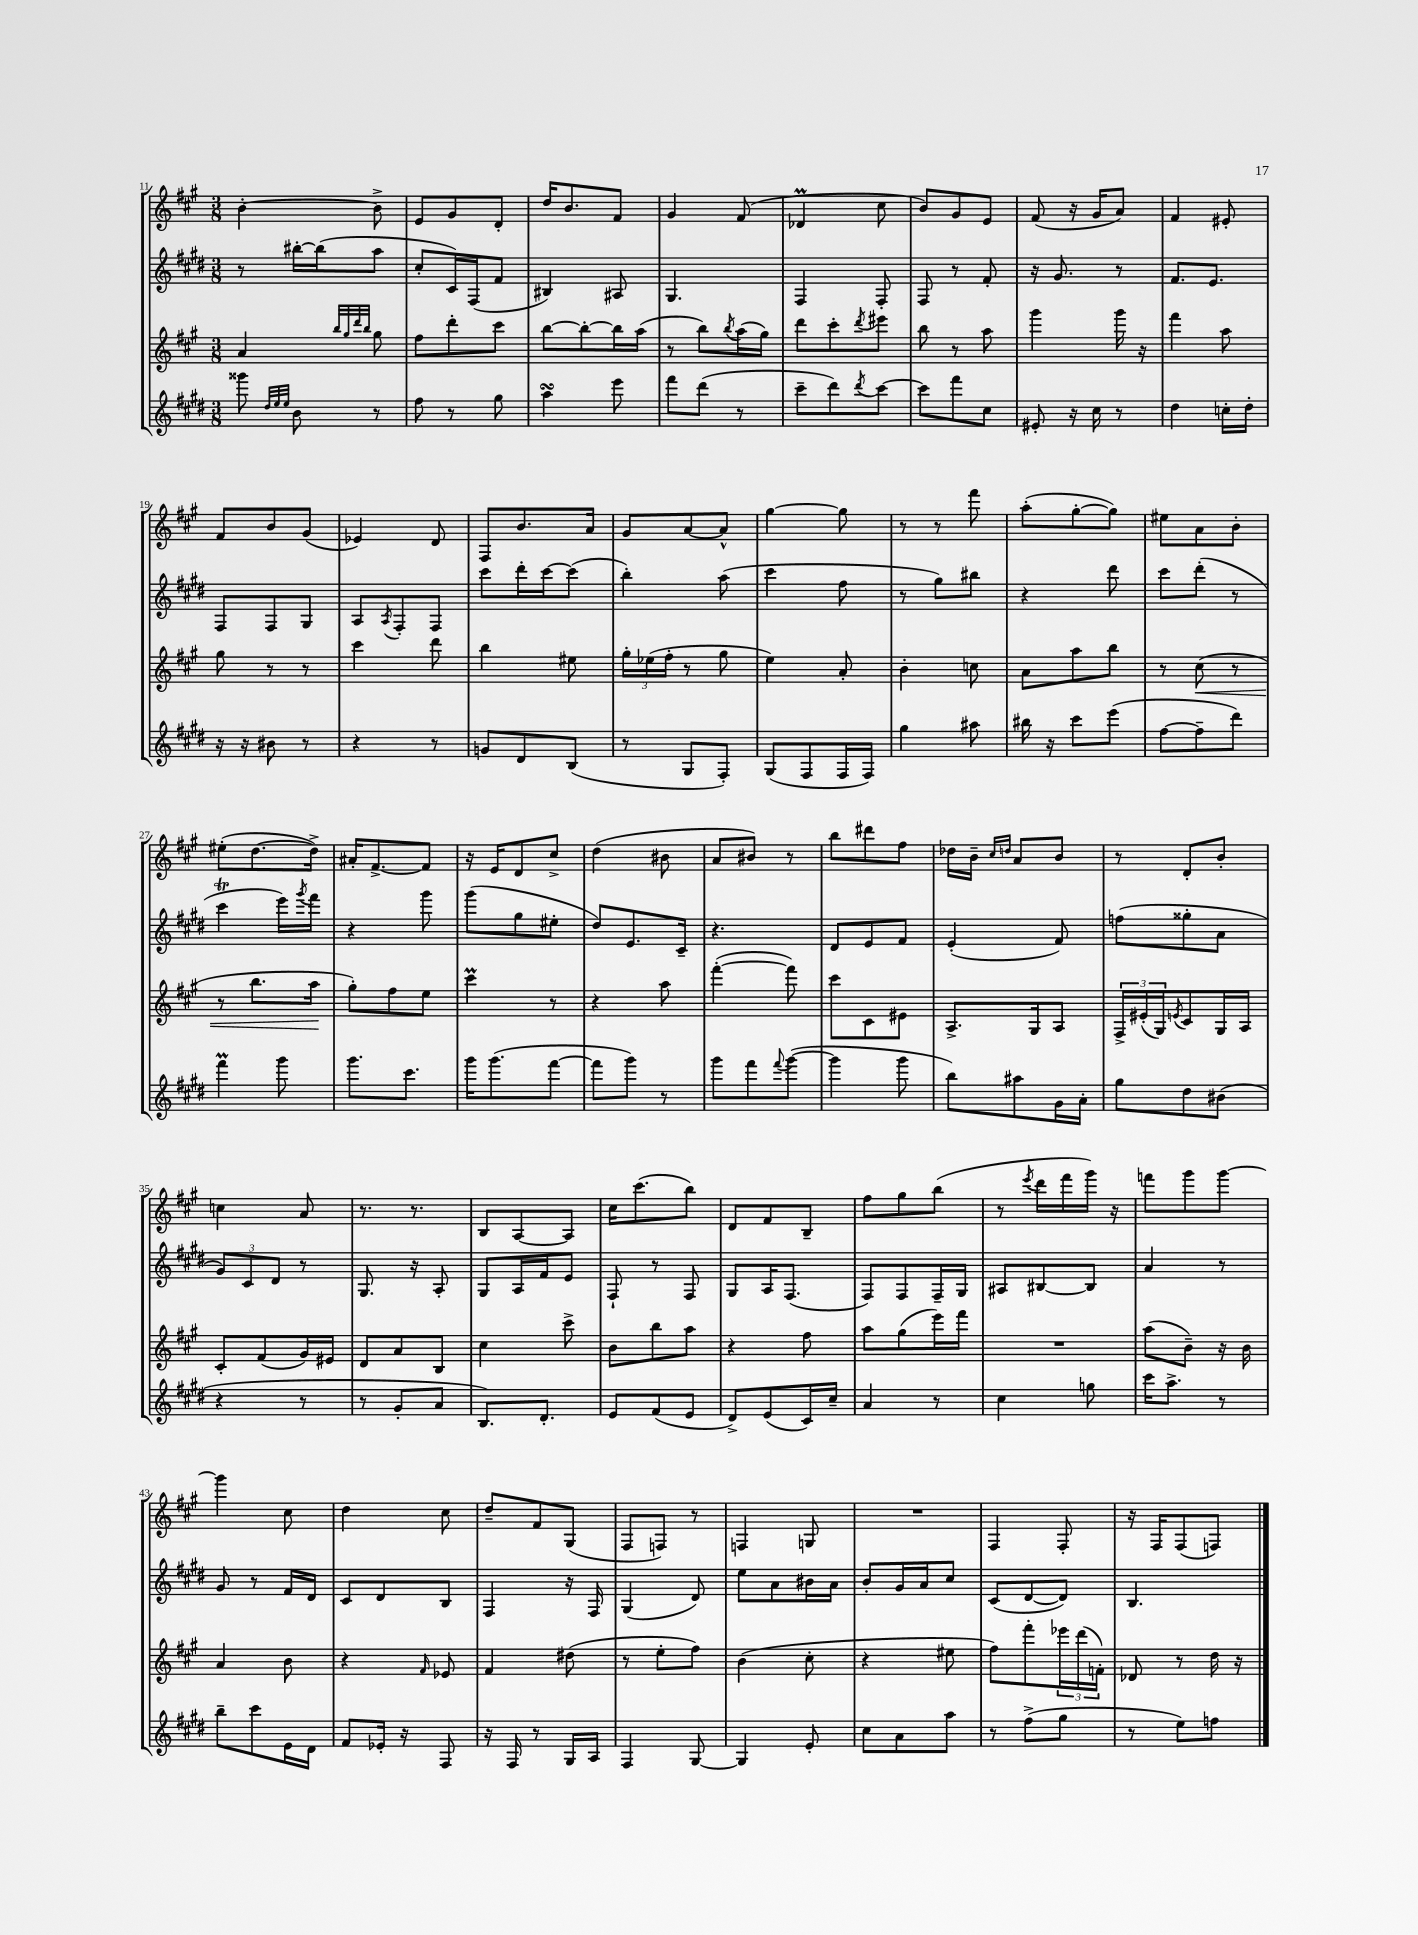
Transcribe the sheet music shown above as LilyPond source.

<<
\new StaffGroup <<
\new Staff = "s0" {
    \clef treble \key a \major \numericTimeSignature \time 3/8
    b'4~-. b'8-> |
    e'8 gis'8 d'8-. |
    d''16 b'8. fis'8 |
    gis'4 fis'8( |
    des'4\prall cis''8 |
    b'8) gis'8 e'8 |
    fis'8( r16 gis'16 a'8) |
    fis'4 eis'8-. |
    fis'8 b'8 gis'8( |
    ees'4) d'8 |
    fis8 b'8. a'16 |
    gis'8 a'8~ a'8-^ |
    gis''4~ gis''8 |
    r8 r8 fis'''8 |
    a''8-.( gis''8~-. gis''8) |
    eis''8 a'8 b'8-. |
    eis''8-.( d''8.~ d''16->) |
    ais'16-. fis'8.~-> fis'8 |
    r16 e'16 d'8 cis''8-> |
    d''4( bis'8 |
    a'8 bis'8) r8 |
    b''8 dis'''8 fis''8 |
    des''16 b'16-- \grace { cis''16 d''16 } a'8 b'8 |
    r8 d'8-. b'8-. |
    c''4 a'8 |
    r8. r8. |
    b8 a8~ a8 |
    cis''16 cis'''8.( b''8) |
    d'8 fis'8 b8-- |
    fis''8 gis''8 b''8( |
    r8 \acciaccatura { e'''8 } d'''16 fis'''16 gis'''16) r16 |
    f'''8 gis'''8 gis'''8~ |
    gis'''4 cis''8 |
    d''4 cis''8 |
    d''8-- fis'8 gis8( |
    fis8 f8) r8 |
    f4 g8 |
    R4. |
    fis4 fis8-. |
    r16 fis16 fis8( f8) \bar "|." |
}
\new Staff = "s1" {
    \clef treble \key e \major \numericTimeSignature \time 3/8
    r8 bis''16~-. bis''16( a''8 |
    cis''8-. cis'16) fis16( fis'8 |
    bis4) ais8 |
    gis4. |
    fis4 fis8-. |
    fis8 r8 fis'8-. |
    r16 gis'8. r8 |
    fis'8. e'8. |
    fis8 fis8 gis8 |
    a8 \acciaccatura { a8 } fis8-. fis8 |
    cis'''8 dis'''16-. cis'''16~ cis'''8( |
    b''4-.) a''8( |
    cis'''4 fis''8 |
    r8 gis''8) bis''8 |
    r4 dis'''8 |
    cis'''8 dis'''8-.( r8 |
    cis'''4\trill e'''16) \acciaccatura { gis'''8 } fis'''16 |
    r4 gis'''8 |
    gis'''8( gis''8 eis''8-. |
    dis''8) e'8. cis'16-- |
    r4. |
    dis'8 e'8 fis'8 |
    e'4-.( fis'8) |
    f''8( gisis''8-. a'8 |
    \tuplet 3/2 { gis'8) cis'8 dis'8 } r8 |
    gis8. r16 a8-. |
    gis8 a16 fis'16 e'8 |
    fis8-! r8 fis8 |
    gis8 a16 fis8.( |
    fis8) fis8 fis16-- gis16 |
    ais8 bis8~ bis8 |
    a'4 r8 |
    gis'8 r8 fis'16 dis'16 |
    cis'8 dis'8 b8 |
    fis4 r16 fis16 |
    gis4( dis'8) |
    e''8 a'8 bis'16 a'16 |
    b'8-. gis'16 a'16 cis''8 |
    cis'8( dis'8~ dis'8) |
    b4. \bar "|." |
}
\new Staff = "s2" {
    \clef treble \key a \major \numericTimeSignature \time 3/8
    a'4 \grace { b''32 gis''32 d'''32 b''32 } gis''8 |
    fis''8 d'''8-. cis'''8 |
    b''8~ b''8~-. b''16 a''16( |
    r8 b''8) \acciaccatura { b''8 } a''16( gis''16) |
    d'''8 cis'''8-. \acciaccatura { d'''8 } eis'''8 |
    b''8 r8 a''8 |
    gis'''4 gis'''16 r16 |
    fis'''4 a''8 |
    gis''8 r8 r8 |
    cis'''4 d'''8 |
    b''4 eis''8 |
    \tuplet 3/2 { gis''16-. ees''16( fis''16-. } r8 gis''8 |
    e''4) a'8-. |
    b'4-. c''8 |
    a'8 a''8 b''8 |
    r8 cis''8\<( r8 |
    r8 b''8. a''16\! |
    gis''8-.) fis''8 e''8 |
    cis'''4\prall r8 |
    r4 a''8 |
    fis'''4~-.( fis'''8) |
    cis'''8 cis'8 eis'8 |
    a8.-> gis16 a8 |
    \tuplet 3/2 { fis16-> eis'16-.( gis16) } \acciaccatura { e'8 } cis'8 gis16 a16 |
    cis'8-. fis'8( gis'16) eis'16 |
    d'8 a'8 b8 |
    cis''4 cis'''8-> |
    b'8 b''8 a''8 |
    r4 fis''8 |
    a''8 gis''8( e'''16) fis'''16 |
    R4. |
    a''8( b'8--) r16 b'16 |
    a'4 b'8 |
    r4 \grace { fis'16 } ees'8 |
    fis'4 dis''8( |
    r8 e''8-. fis''8) |
    b'4( cis''8-. |
    r4 eis''8 |
    fis''8) fis'''8-. \tuplet 3/2 { ees'''16 d'''16( f'16-.) } |
    des'8 r8 d''16 r16 \bar "|." |
}
\new Staff = "s3" {
    \clef treble \key e \major \numericTimeSignature \time 3/8
    gisis'''8 \grace { dis''32 e''32 e''32 } b'8 r8 |
    fis''8 r8 gis''8 |
    a''4\turn e'''8 |
    fis'''8 dis'''8( r8 |
    cis'''8-- dis'''8) \acciaccatura { dis'''8 } cis'''8~ |
    cis'''8 fis'''8 cis''8 |
    eis'8-. r16 cis''16 r8 |
    dis''4 c''16-. dis''16-. |
    r16 r16 bis'8 r8 |
    r4 r8 |
    g'8 dis'8 b8( |
    r8 gis8 fis8-.) |
    gis8( fis8 fis16 fis16) |
    gis''4 ais''8 |
    bis''16 r16 cis'''8 e'''8( |
    fis''8~ fis''8-- dis'''8) |
    fis'''4\prall gis'''8 |
    gis'''8. cis'''8. |
    gis'''16 gis'''8.( fis'''8~ |
    fis'''8 gis'''8) r8 |
    gis'''8 fis'''8 \appoggiatura { fis'''8 } gis'''8~( |
    gis'''4 gis'''8 |
    b''8) ais''8 gis'16 a'16-. |
    gis''8 dis''8 bis'8( |
    r4 r8 |
    r8 gis'8-. a'8 |
    b8.) dis'8.-. |
    e'8 fis'8( e'8 |
    dis'8->) e'8( cis'16) cis''16-- |
    a'4 r8 |
    cis''4 g''8 |
    cis'''16 a''8.-> r8 |
    b''8-- cis'''8 e'16 dis'16 |
    fis'8 ees'16-. r16 fis8 |
    r16 fis16 r8 gis16 a16 |
    fis4 gis8~ |
    gis4 e'8-. |
    cis''8 a'8 a''8 |
    r8 fis''8->( gis''8 |
    r8 e''8) f''8 \bar "|." |
}
>>
>>
\layout { \context { \Score currentBarNumber = #11 } }
